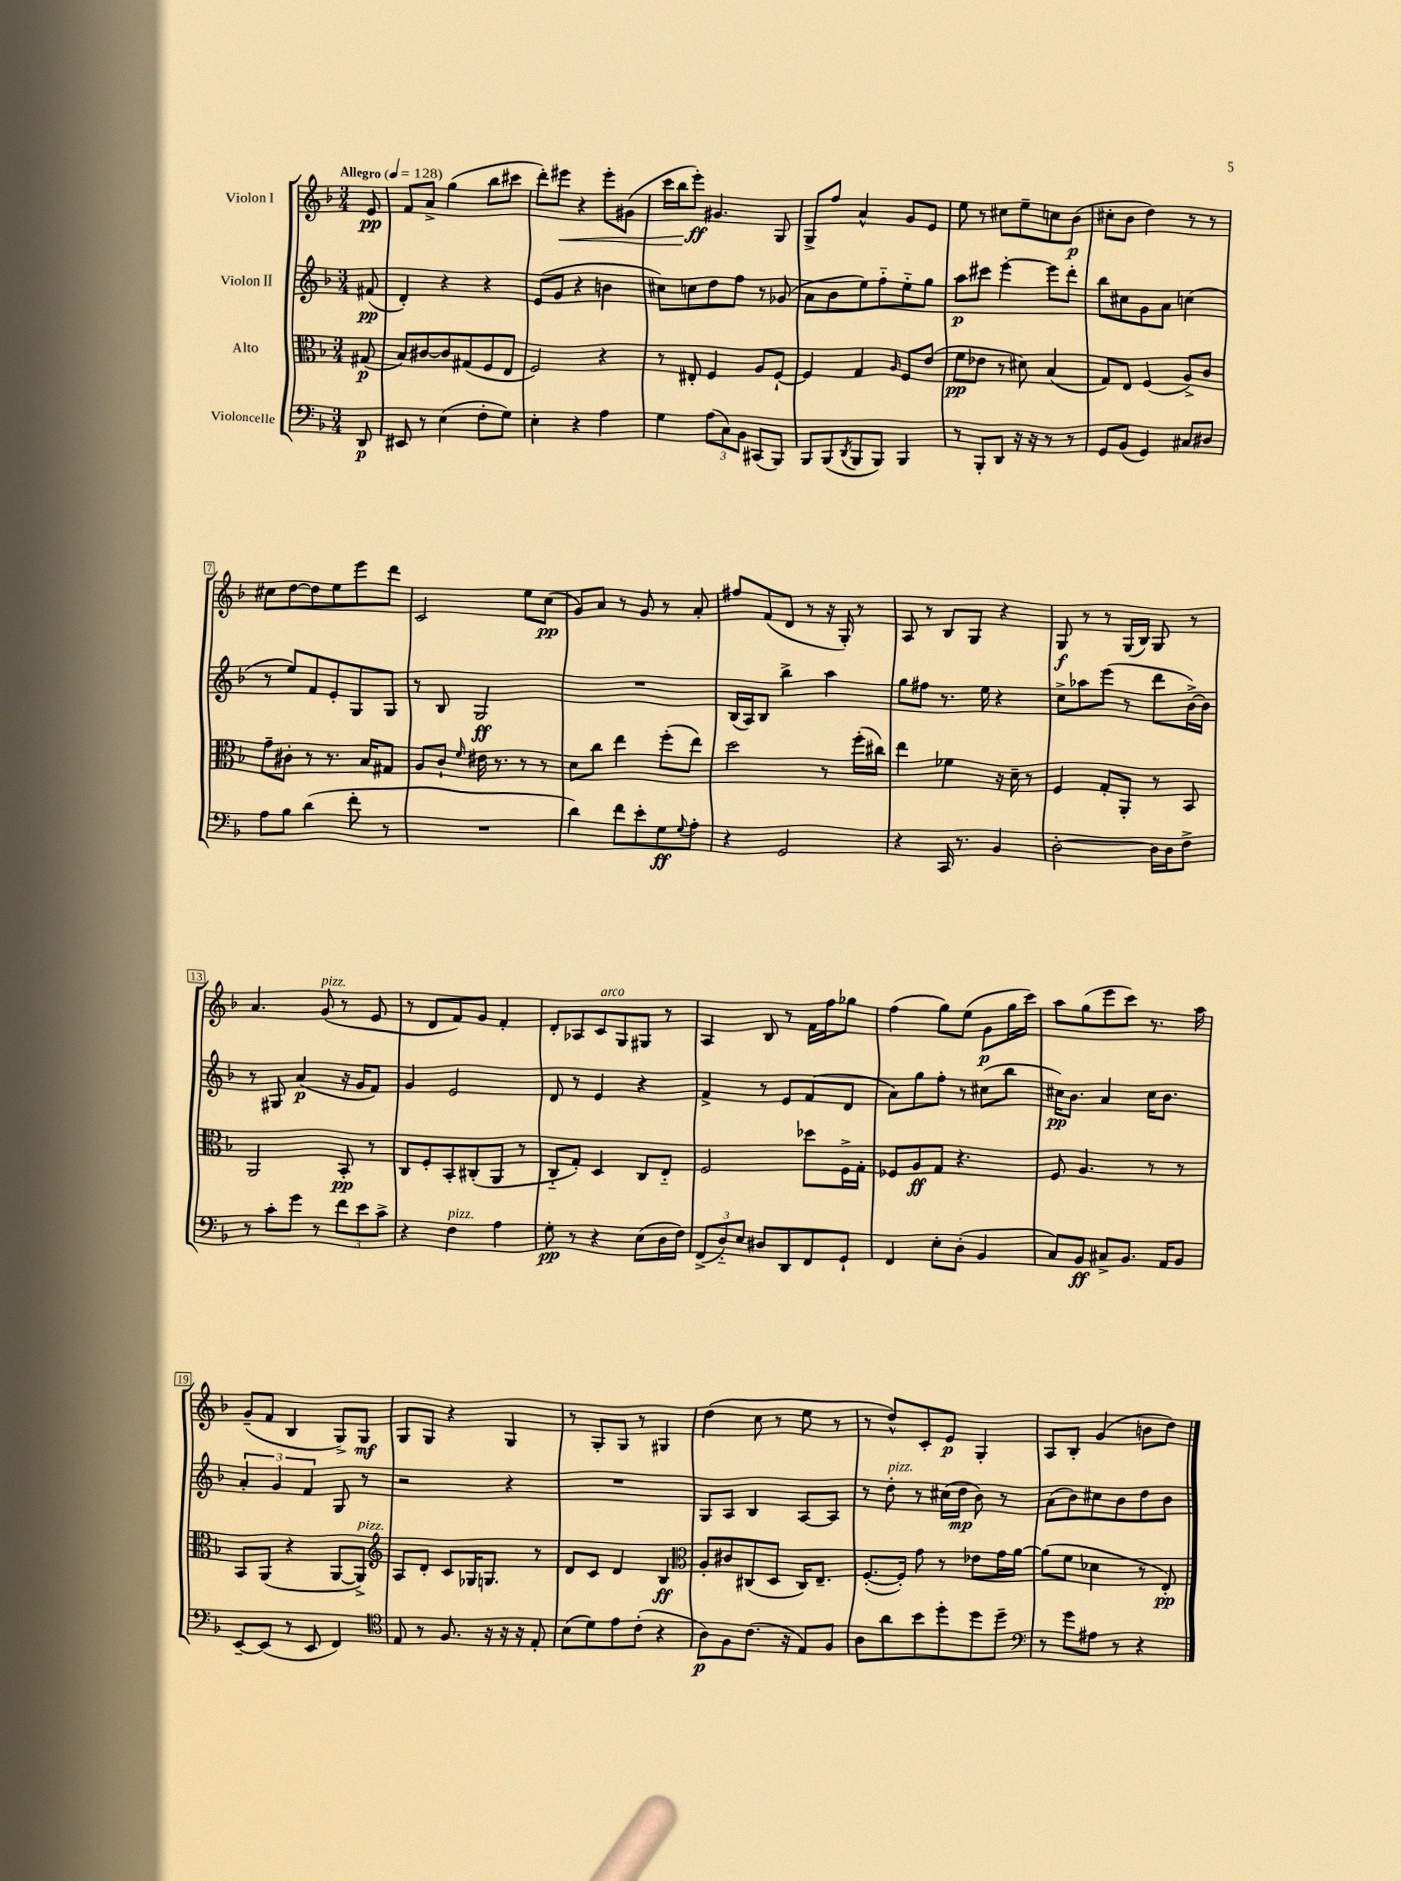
<<
\new StaffGroup <<
\new Staff = "s0" \with { instrumentName = "Violon I" } {
    \clef treble \key f \major \numericTimeSignature \time 3/4 \partial 8 \tempo "Allegro" 4 = 128
    e'8\pp |
    f'8 a'8-> g''4( bes''8 cis'''8 |
    d'''8-.) eis'''8\< r4 eis'''8-. gis'8( |
    c'''16 bes''16\! e'''8-.\ff) gis'4. g8 |
    g8-> f''8 a'4-^ g'8 e'8 |
    e''8 r8 cis''8 e''8-- c''8 bes'8\p( |
    cis''8-. bes'8 d''4) r8 r8 |
    cis''8 d''8~ d''8 e''8 e'''8 d'''8 |
    c'2 e''8 c''8\pp( |
    g'8) a'8 r8 g'8 r8 a'8-. |
    fis''8 f'8( d'8 r8 r16 g16-.) r8 |
    a8 r8 bes8 g8 r4 |
    g8\f r8 r8 g16( bes16) g8 r8 |
    a'4. g'8^\markup { \italic "pizz." }( r8 e'8 |
    r8 d'8 f'8) g'8 f'4-. |
    d'8-. aes8 c'8^\markup { \italic "arco" } g8 gis8 r8 |
    a4 bes8 r8 f'16 f''16 ges''8 |
    f''4( g''8) e''8( g'8\p g''16 c'''16) |
    a''8 g''8( e'''8 c'''8) r8. a''16 |
    g'8--( f'8 bes4 g8->) g8\mf |
    g8 g8 r4 g4 |
    r8 g8-. g8 r8 gis4 |
    d''4( c''8 r8 e''8 r8 |
    r8 d''8-^) c'8-. e'8\p g4-. |
    a8 bes8-. g'4( b'8 d''8) \bar "|." |
}
\new Staff = "s1" \with { instrumentName = "Violon II" } {
    \clef treble \key f \major \numericTimeSignature \time 3/4 \partial 8
    fis'8\pp( |
    d'4-.) r4 r4 |
    e'8( g'8 r4 b'4 |
    cis''8) c''8 d''8 f''8 r8 ges'8( |
    a'8 bes'8 e''8) f''8-_ e''8-_ g''8 |
    a''8\p cis'''8 e'''4~-. e'''8 d'''8-. |
    bes''8 cis''8 g'8 a'8 c''4( |
    r8 e''8) f'8 e'8-. g8 g8 |
    r8 bes8 g2\ff |
    R2. |
    bes16( a16) bes8 bes''4-> a''4 |
    g''8 fis''8 r8. e''16 r4 |
    c''8-> aes''8 e'''8( r8 d'''8 bes'16~->) bes'16 |
    r8 gis8 a'4\p( r16 g'16 f'8) |
    g'4 e'2 |
    d'8 r8 e'4 r4 |
    f'4-> r8 e'8 f'8( d'8 |
    a'8) g''8 f''8-. r8 cis''8( bes''8 |
    cis''16\pp) bes'8. a'4 cis''16 bes'8. |
    \tuplet 3/2 { a'4-. g'4 f'4 } g8 r8 |
    r2 r4 |
    R2. |
    g8 a8 bes4 a8~ a8 |
    r8 d''8-.^\markup { \italic "pizz." } r8 cis''16( d''16\mp bes'8) r8 |
    a'8( bes'8) cis''8 bes'8 d''8 bes'8 \bar "|." |
}
\new Staff = "s2" \with { instrumentName = "Alto" } {
    \clef alto \key f \major \numericTimeSignature \time 3/4 \partial 8
    gis8\p( |
    bes8) cis'8~ cis'8 gis8( f8 e8 |
    f2) r4 |
    r8 eis8-. f4 a8 f8~-! |
    f4 g4 \grace { a16 } f8 e'8( |
    f'8\pp ees'8 r8 dis'8) bes4( |
    g8) e8 f4( a8->) c'8 |
    g'8-- cis'8-. r8 r8. bes16 gis8 |
    a8 c'8-! \grace { f'16 } eis'16 r8. r8 r8 |
    d'8 c''8 e''4 f''8-.( e''8) |
    d''2 r8 f''16-.( cis''16) |
    e''4 fes'4 r16 d'16-- r8 |
    f4 g8-. a,8-. r8 bes,8 |
    a,2 bes,8-.\pp r8 |
    c8 f8-. bes,8-. cis8-.( a,8 r8 |
    c8-_ g8-.) d4 c8 e8-_ |
    f2 des''8 f16-> g16-. |
    fes8 a8\ff g8 r4. |
    f8 a4. r8 r8 |
    bes,8 a,8( r4 a,8~ a,8->^\markup { \italic "pizz." }) |
    \clef treble a8 d'8-. c'8 ges16 g8. r8 |
    d'8 c'8 d'4 bes4\ff |
    \clef alto a8-. cis'8 cis8( d8 cis16) e8.-- |
    f8.~-.( f16-.) g'8 r8 ees'8 g'16 a'16~ |
    a'8( f'8 des'4 r8 e8-.\pp) \bar "|." |
}
\new Staff = "s3" \with { instrumentName = "Violoncelle" } {
    \clef bass \key f \major \numericTimeSignature \time 3/4 \partial 8
    d,8\p |
    eis,8 r8 e4( f8-. g8) |
    e4-. r4 a4 |
    g4 \tuplet 3/2 { a8( c8) bes,8 } cis,8( bes,,8) |
    bes,,8 bes,,8( \acciaccatura { d,8 } bes,,8 bes,,8) bes,,4 |
    r8 bes,,8-. d,8 r16 r16 r8 r8 |
    g,8 bes,8( g,4) cis8 dis8 |
    a8 bes8 d'4( f'8-. r8 |
    R2. |
    d'4) f'8 e'8-. g8\ff \appoggiatura { g8 } a8-. |
    r4 g,2 |
    r4 c,16 r8. bes,4 |
    d2~-. d16 d16 f8-> |
    r8 c'8-. g'8 r8 \tuplet 3/2 { f'8 e'8 c'8-> } |
    r4 f4^\markup { \italic "pizz." } a4 |
    g8-.\pp r8 r4 e8( d16 f16) |
    \tuplet 3/2 { f,8->( d8-_) e8 } dis8 d,8 f,8 g,8-! |
    f,4 e8-. d8-.( bes,4 |
    c8) bes,8\ff cis8-> bes,8. a,16 bes,8 |
    e,8~-- e,8( r8 e,8 f,4) |
    \clef tenor e8 r8 f8. r16 r16 r16 e8-. |
    bes8( d'8) e'8 c'8-.( r4 |
    a8\p) f8 c'8.( r16 e8) f8 |
    a8 a'8 bes'8 d''8-. d''8 d''8-- |
    \clef bass r8 g'8 ais8 r8 r4 \bar "|." |
}
>>
>>
\layout { \context { \Score \override BarNumber.stencil = #(make-stencil-boxer 0.1 0.3 ly:text-interface::print) } }
